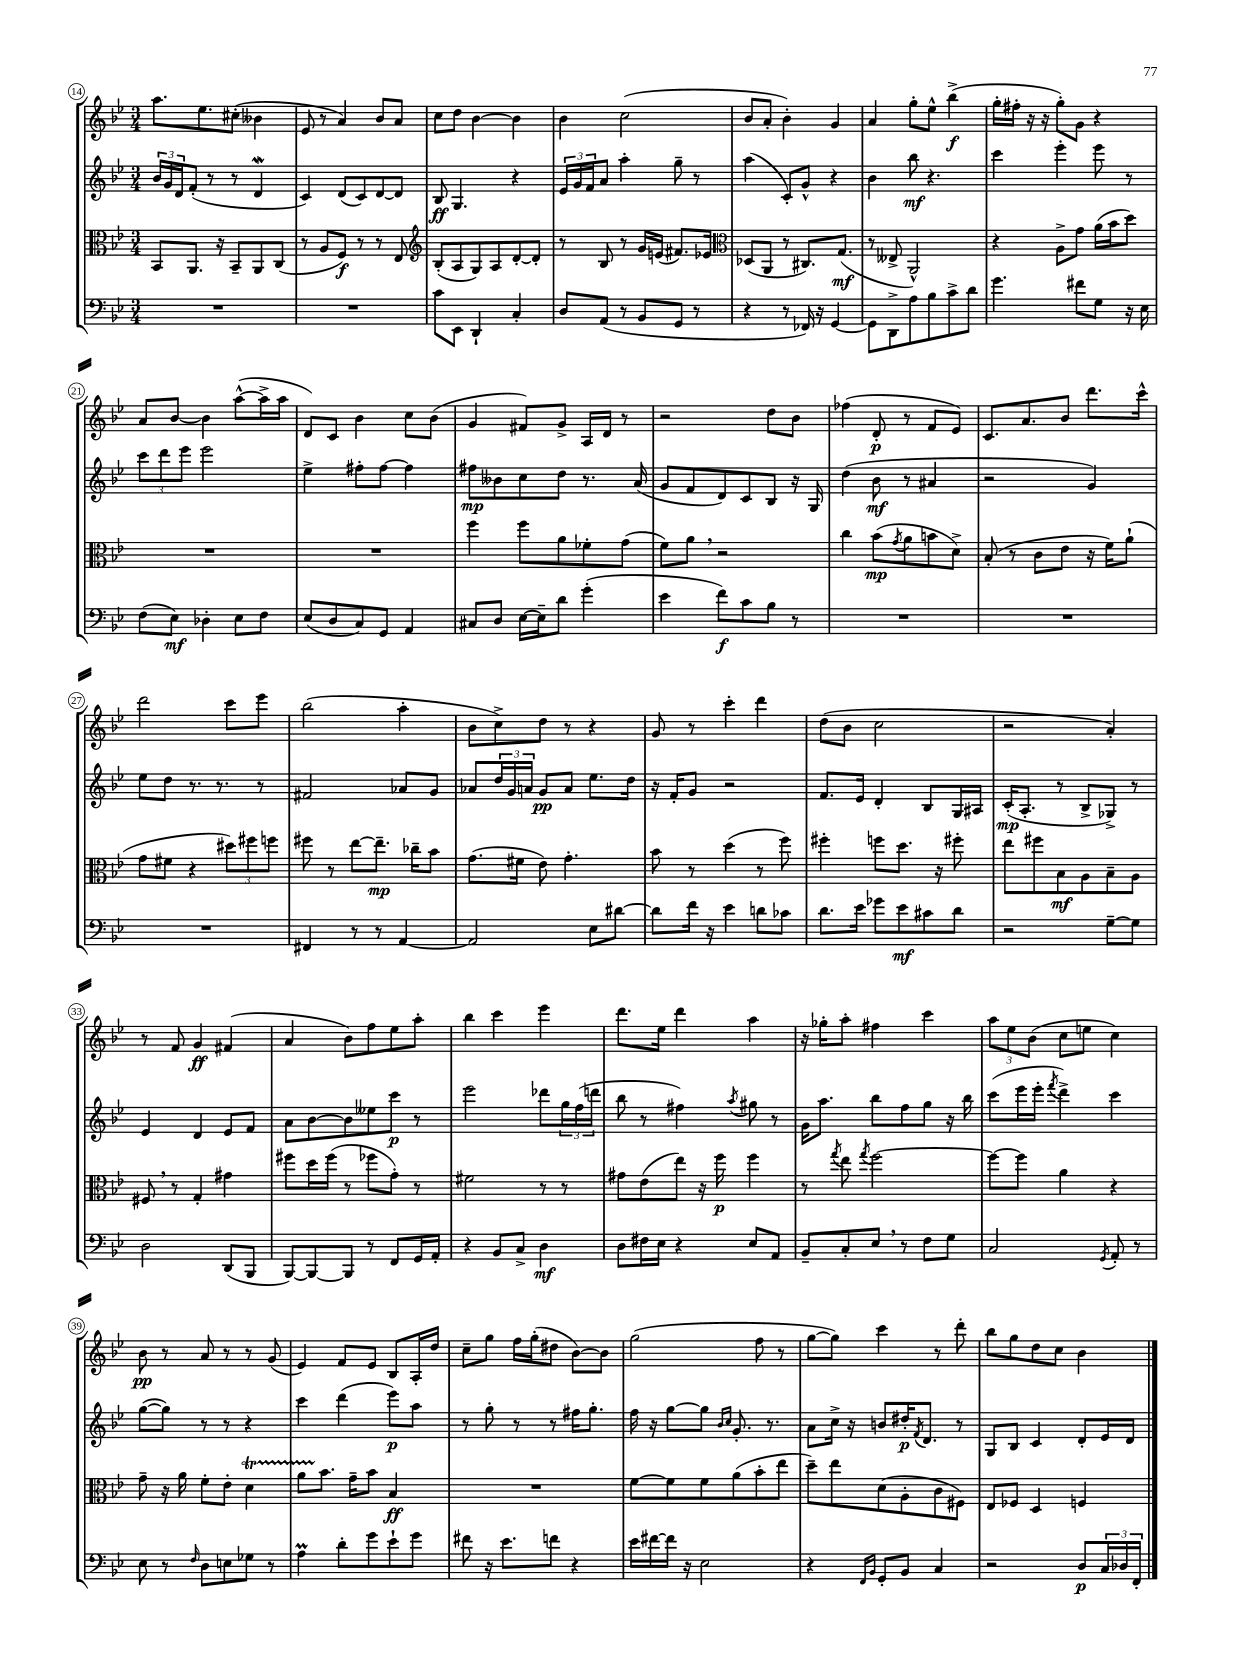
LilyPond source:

<<
\new StaffGroup <<
\new Staff = "s0" {
    \clef treble \key bes \major \numericTimeSignature \time 3/4
    a''8. ees''8. cis''8-.( beses'4 |
    ees'8 r8 a'4) bes'8 a'8 |
    c''8 d''8 bes'4~ bes'4 |
    bes'4 c''2( |
    bes'8 a'8-. bes'4-.) g'4 |
    a'4 g''8-. ees''8-^ bes''4->\f( |
    g''16-. fis''16-. r16 r16 g''8-.) g'8 r4 |
    a'8 bes'8~ bes'4 a''8~-^( a''16-> a''16 |
    d'8) c'8 bes'4 c''8 bes'8( |
    g'4 fis'8) g'8-> a16 d'16 r8 |
    r2 d''8 bes'8 |
    fes''4( d'8-.\p r8 f'8 ees'8) |
    c'8. a'8. bes'8 d'''8. c'''16-^ |
    d'''2 c'''8 ees'''8 |
    bes''2( a''4-. |
    bes'8 c''8->) d''8 r8 r4 |
    g'8 r8 c'''4-. d'''4 |
    d''8( bes'8 c''2 |
    r2 a'4-.) |
    r8 f'8 g'4\ff fis'4( |
    a'4 bes'8) f''8 ees''8 a''8-. |
    bes''4 c'''4 ees'''4 |
    d'''8. ees''16 d'''4 a''4 |
    r16 ges''16-. a''8-. fis''4 c'''4 |
    \tuplet 3/2 { a''8 ees''8 bes'8( } c''8 e''8 c''4) |
    bes'8\pp r8 a'8 r8 r8 g'8( |
    ees'4) f'8 ees'8 bes8 a16-. d''16 |
    c''8-- g''8 f''16 g''16-.( dis''8 bes'8~) bes'8 |
    g''2( f''8 r8 |
    g''8~ g''8) c'''4 r8 d'''8-. |
    bes''8 g''8 d''8 c''8 bes'4 \bar "|." |
}
\new Staff = "s1" {
    \clef treble \key bes \major \numericTimeSignature \time 3/4
    \tuplet 3/2 { bes'16 g'16 d'16 } f'8-.( r8 r8 d'4\mordent |
    c'4) d'8( c'8) d'8~ d'8 |
    bes8\ff g4. r4 |
    \tuplet 3/2 { ees'16 g'16 f'16 } a'8 a''4-. g''8-- r8 |
    a''4( c'8-.) g'8-^ r4 |
    bes'4 bes''8\mf r4. |
    c'''4 ees'''4-. ees'''8 r8 |
    \tuplet 3/2 { c'''8 d'''8 ees'''8 } ees'''2 |
    ees''4-> fis''8-. fis''8~ fis''4 |
    fis''8\mp beses'8 c''8 d''8 r8. a'16( |
    g'8 f'8 d'8) c'8 bes8 r16 g16 |
    d''4( bes'8\mf r8 ais'4 |
    r2 g'4) |
    ees''8 d''8 r8. r8. r8 |
    fis'2 aes'8 g'8 |
    aes'8 \tuplet 3/2 { d''16 g'16 a'16 } g'8\pp a'8 ees''8. d''16 |
    r16 f'16-. g'8 r2 |
    f'8. ees'16 d'4-. bes8 g16 ais16 |
    c'16-.\mp( a8.-. r8 bes8-> ges8->) r8 |
    ees'4 d'4 ees'8 f'8 |
    a'8 bes'8~ bes'8 eeses''8 c'''8\p r8 |
    ees'''2 des'''8 \tuplet 3/2 { g''16 f''16( d'''16 } |
    bes''8 r8 fis''4) \acciaccatura { a''8 } gis''8 r8 |
    g'16 a''8. bes''8 f''8 g''8 r16 bes''16 |
    c'''8( ees'''16 ees'''16-. \acciaccatura { f'''8 } d'''4->) c'''4 |
    g''8~( g''8) r8 r8 r4 |
    c'''4 d'''4( ees'''8\p) a''8 |
    r8 g''8-. r8 r8 fis''16 g''8.-. |
    f''16 r16 g''8~ g''8 \grace { bes'16 c''16 } g'8.-. r8. |
    a'8 c''16-> r16 b'8 dis''16-.\p \acciaccatura { f'8 } d'8. r8 |
    g8 bes8 c'4 d'8-. ees'16 d'16 \bar "|." |
}
\new Staff = "s2" {
    \clef alto \key bes \major \numericTimeSignature \time 3/4
    bes,8 a,8. r16 bes,8-- a,8 c8( |
    r8 a8 f8\f) r8 r8 ees8 |
    \clef treble bes8-.( a8 g8) a8 d'8~-. d'8-. |
    r8 bes8 r8 g'16 e'16( fis'8.) ees'16 |
    \clef alto des8( a,8 r8 cis8.) g8.\mf( |
    r8 eeses8-> a,2-^) |
    r4 a8-> g'8 a'16( bes'16 d''8) |
    R2. |
    R2. |
    f''4 f''8 a'8 fes'8-. g'8( |
    f'8) a'8 \breathe r2 |
    c''4 bes'8\mp( \acciaccatura { g'8 } a'8 b'8 d'8->) |
    bes8-.( r8 c'8 ees'8 r16 f'16) a'8-!( |
    g'8 fis'8 r4 \tuplet 3/2 { dis''8) fis''8 f''8 } |
    fis''8 r8 ees''8~ ees''8.--\mp ces''16-- bes'8 |
    g'8.( fis'16 ees'8) g'4.-. |
    bes'8 r8 d''4( r8 f''8) |
    fis''4-. f''8 d''8. r16 fis''8-. |
    ees''8 fis''8 bes8\mf a8 bes8-- a8 |
    fis8 \breathe r8 g4-. gis'4 |
    fis''8 d''16 fis''16( r8 fes''8 g'8-.) r8 |
    fis'2 r8 r8 |
    gis'8 ees'8( ees''8) r16 f''16\p f''4 |
    r8 \acciaccatura { g''8 } ees''8 \acciaccatura { g''8 } f''2~ |
    f''8~ f''8 a'4 r4 |
    g'8-- r16 a'16 f'8-. ees'8-. d'4\startTrillSpan |
    a'8 bes'8.\stopTrillSpan g'16-- bes'8 bes4\ff |
    R2. |
    f'8~ f'8 f'8 a'8( bes'8-. ees''8 |
    d''8--) ees''8 d'8( a8-. c'8 fis8) |
    ees8 fes8 d4 f4 \bar "|." |
}
\new Staff = "s3" {
    \clef bass \key bes \major \numericTimeSignature \time 3/4
    R2. |
    R2. |
    c'8 ees,8 d,4-! c4-. |
    d8 a,8( r8 bes,8 g,8 r8 |
    r4 r8 fes,16) r16 g,4~ |
    g,8 d,8-> a8 bes8 c'8-> d'8 |
    g'4. fis'8 g8 r16 ees16 |
    f8( ees8\mf) des4-. ees8 f8 |
    ees8( d8 c8) g,8 a,4 |
    cis8 d8 ees16~ ees16-- d'8 g'4-.( |
    ees'4 f'8\f) c'8 bes8 r8 |
    R2. |
    R2. |
    R2. |
    fis,4 r8 r8 a,4~ |
    a,2 ees8 dis'8~ |
    dis'8 f'16 r16 ees'4 d'8 ces'8 |
    d'8. ees'16 ges'8 ees'8\mf cis'8 d'8 |
    r2 g8~-- g8 |
    d2 d,8( bes,,8 |
    bes,,8~) bes,,8~ bes,,8 r8 f,8 g,16 a,16-. |
    r4 bes,8 c8-> d4\mf |
    d8 fis16 ees16 r4 ees8 a,8 |
    bes,8-- c8-. ees8 \breathe r8 f8 g8 |
    c2 \acciaccatura { g,8 } a,8-. r8 |
    ees8 r8 \grace { f16 } d8 e8 ges8 r8 |
    a4\prall d'8-. g'8 ees'8-! g'8 |
    fis'8 r16 ees'8. f'8 r4 |
    ees'16 fis'16~ fis'16 r16 ees2 |
    r4 \grace { f,16 bes,16 } g,8-. bes,8 c4 |
    r2 d8\p \tuplet 3/2 { c16 des16 f,16-. } \bar "|." |
}
>>
>>
\layout { \context { \Score currentBarNumber = #14 \override BarNumber.stencil = #(make-stencil-circler 0.1 0.3 ly:text-interface::print) } }
